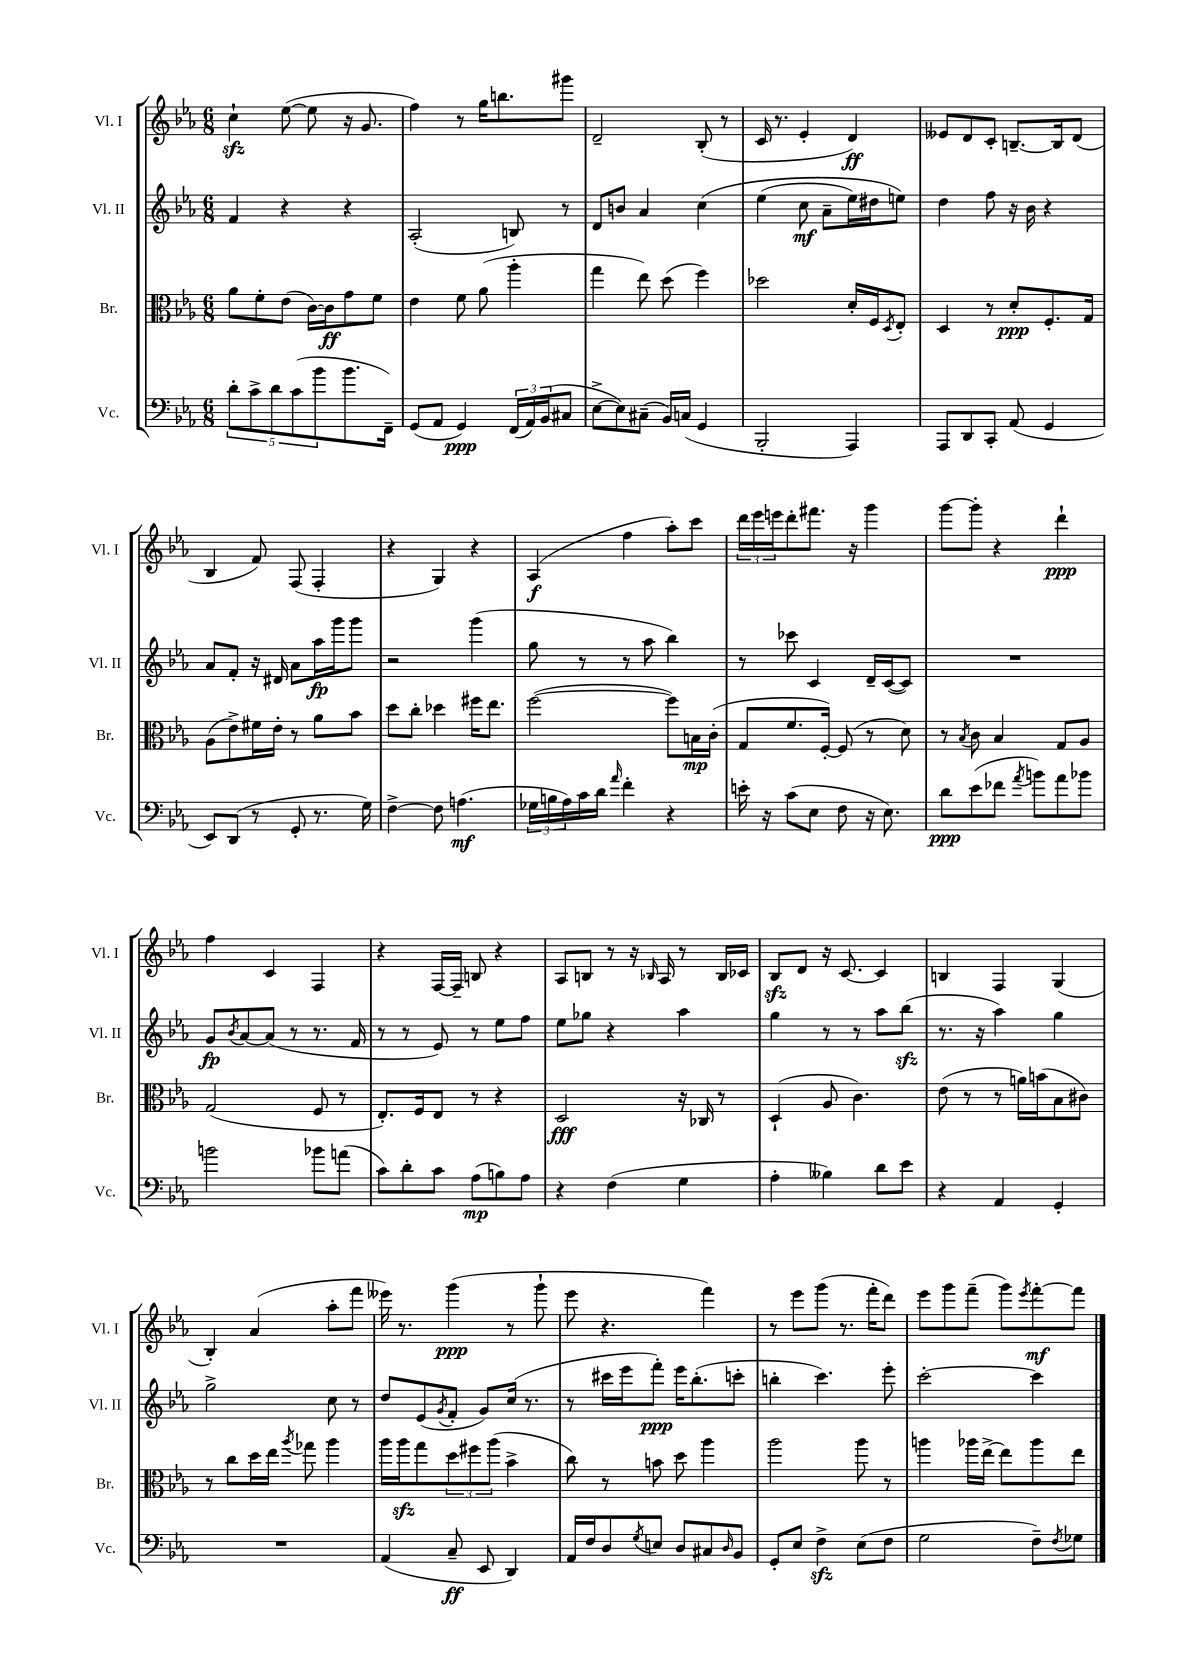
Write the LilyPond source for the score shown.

<<
\new StaffGroup <<
\new Staff = "s0" \with { instrumentName = "Vl. I" shortInstrumentName = "Vl. I" } {
    \clef treble \key ees \major \numericTimeSignature \time 6/8
    c''4-!\sfz ees''8~( ees''8 r16 g'8. |
    f''4) r8 g''16 b''8. gis'''8 |
    d'2-- bes8-.( r8 |
    c'16 r8. ees'4-. d'4\ff) |
    eeses'8 d'8 c'8-. b8.~-- b16 d'8( |
    bes4 f'8) f8( f4-. |
    r4 g4) r4 |
    aes4\f( f''4 aes''8-.) c'''8 |
    \tuplet 3/2 { d'''16 ees'''16 e'''16 } d'''8-. fis'''8. r16 g'''4 |
    g'''8~ g'''8-. r4 d'''4-!\ppp |
    f''4 c'4 f4 |
    r4 f16~ f16-- b8 r4 |
    aes8 b8 r8 r16 \grace { bes16 } aes16 r8 bes16 ces'16 |
    bes8\sfz d'8 r16 c'8.~ c'4 |
    b4 f4 g4( |
    bes4-.) aes'4( aes''8-. f'''8 |
    eeses'''16) r8. g'''4\ppp( r8 g'''8-! |
    ees'''8 r4. f'''4) |
    r8 ees'''8 g'''8( r8. f'''16-. d'''8) |
    ees'''8 g'''8 f'''8--( g'''8) \acciaccatura { ees'''8 } f'''8~-.\mf f'''8 \bar "|." |
}
\new Staff = "s1" \with { instrumentName = "Vl. II" shortInstrumentName = "Vl. II" } {
    \clef treble \key ees \major \numericTimeSignature \time 6/8
    f'4 r4 r4 |
    aes2-.( b8) r8 |
    d'8 b'8 aes'4 c''4\( |
    ees''4( c''8\mf aes'8-- ees''16) dis''16 e''8\) |
    d''4 f''8 r16 bes'16 r4 |
    aes'8 f'8-. r16 dis'16 aes'8 aes''16\fp g'''16 g'''8 |
    r2 g'''4( |
    g''8 r8 r8 aes''8 bes''4) |
    r8 ces'''8 c'4 d'16-- c'16~( c'8) |
    R2. |
    g'8\fp \acciaccatura { bes'8 } aes'8~ aes'8( r8 r8. f'16 |
    r8 r8 ees'8) r8 ees''8 f''8 |
    ees''8 ges''8 r4 aes''4 |
    g''4 r8 r8 aes''8 bes''8\sfz( |
    r8. r16 aes''4) g''4 |
    g''2-> c''8 r8 |
    d''8 ees'8( \acciaccatura { g'8 } f'8-. g'8) c''16( r8. |
    r8 cis'''16 ees'''16 f'''8-.\ppp) ees'''16 bes''8.-.( c'''8-. |
    b''4-. c'''4.) ees'''8-. |
    c'''2~-. c'''4 \bar "|." |
}
\new Staff = "s2" \with { instrumentName = "Br." shortInstrumentName = "Br." } {
    \clef alto \key ees \major \numericTimeSignature \time 6/8
    aes'8 f'8-. ees'8( c'16~) c'16\ff g'8 f'8 |
    ees'4 f'8 aes'8( aes''4-. |
    g''4 ees''8) d''8( f''4) |
    des''2 d'16-. f16 \acciaccatura { d8 } ees8-. |
    d4 r8 d'8-.\ppp f8.-. g16 |
    aes8( ees'8->) fis'16 ees'16-. r8 aes'8 bes'8 |
    d''8 c''8-. des''4 fis''16 ees''8. |
    f''2~( f''8) b16\mp c'16-.( |
    g8 f'8. f16~-.) f8( r8 d'8) |
    r8 \acciaccatura { bes8 } c'8 bes4 g8 aes8 |
    g2( f8 r8 |
    ees8.-.) f16 ees8 r8 r4 |
    d2\fff r16 ces16 r8 |
    d4-!( aes8 c'4.) |
    ees'8( r8 r8 a'16) b'16( bes8 cis'8) |
    r8 c''8 d''16 ees''16 \acciaccatura { aes''8 } ges''8 aes''4 |
    aes''16 aes''16\sfz g''8 \tuplet 3/2 { d''8 fis''8 aes''8( } bes'4-> |
    c''8) r8 b'8 d''8 aes''4 |
    aes''2 aes''8 r8 |
    a''4 aes''16 ees''16~-> ees''8 aes''8 ees''8 \bar "|." |
}
\new Staff = "s3" \with { instrumentName = "Vc." shortInstrumentName = "Vc." } {
    \clef bass \key ees \major \numericTimeSignature \time 6/8
    \tuplet 5/4 { d'8-. c'8-> d'8 c'8( bes'8 } bes'8. f,16--) |
    g,8( aes,8 g,4\ppp) \tuplet 3/2 { f,16( aes,16) bes,16( } cis8 |
    ees8~-> ees8) cis8--( bes,16) c16( g,4 |
    bes,,2-. aes,,4) |
    aes,,8 d,8 c,8-. aes,8( g,4 |
    ees,8) d,8( r8 g,8-. r8. g16) |
    f4~-> f8 a4.\mf( |
    \tuplet 3/2 { ges16 b16 aes16) } c'16 d'16 \grace { aes'16 } f'4-. r4 |
    e'16-. r16 c'8( ees8 f8 r16 ees8.) |
    d'8\ppp ees'8( fes'8 \acciaccatura { aes'8 } b'8) aes'8 bes'8 |
    b'2 bes'8 a'8( |
    c'8) d'8-. c'8 aes8\mp( b8) aes8 |
    r4 f4( g4 |
    aes4-. beses4) d'8 ees'8 |
    r4 aes,4 g,4-. |
    R2. |
    aes,4( c8--\ff ees,8 d,4) |
    aes,16 f16 d8 \acciaccatura { g8 } e8 d8 cis8 \grace { d16 } bes,8 |
    g,8-. ees8 f4->\sfz ees8( f8 |
    g2 f8--) \acciaccatura { f8 } ges8 \bar "|." |
}
>>
>>
\layout { \context { \Score \remove "Bar_number_engraver" } }
